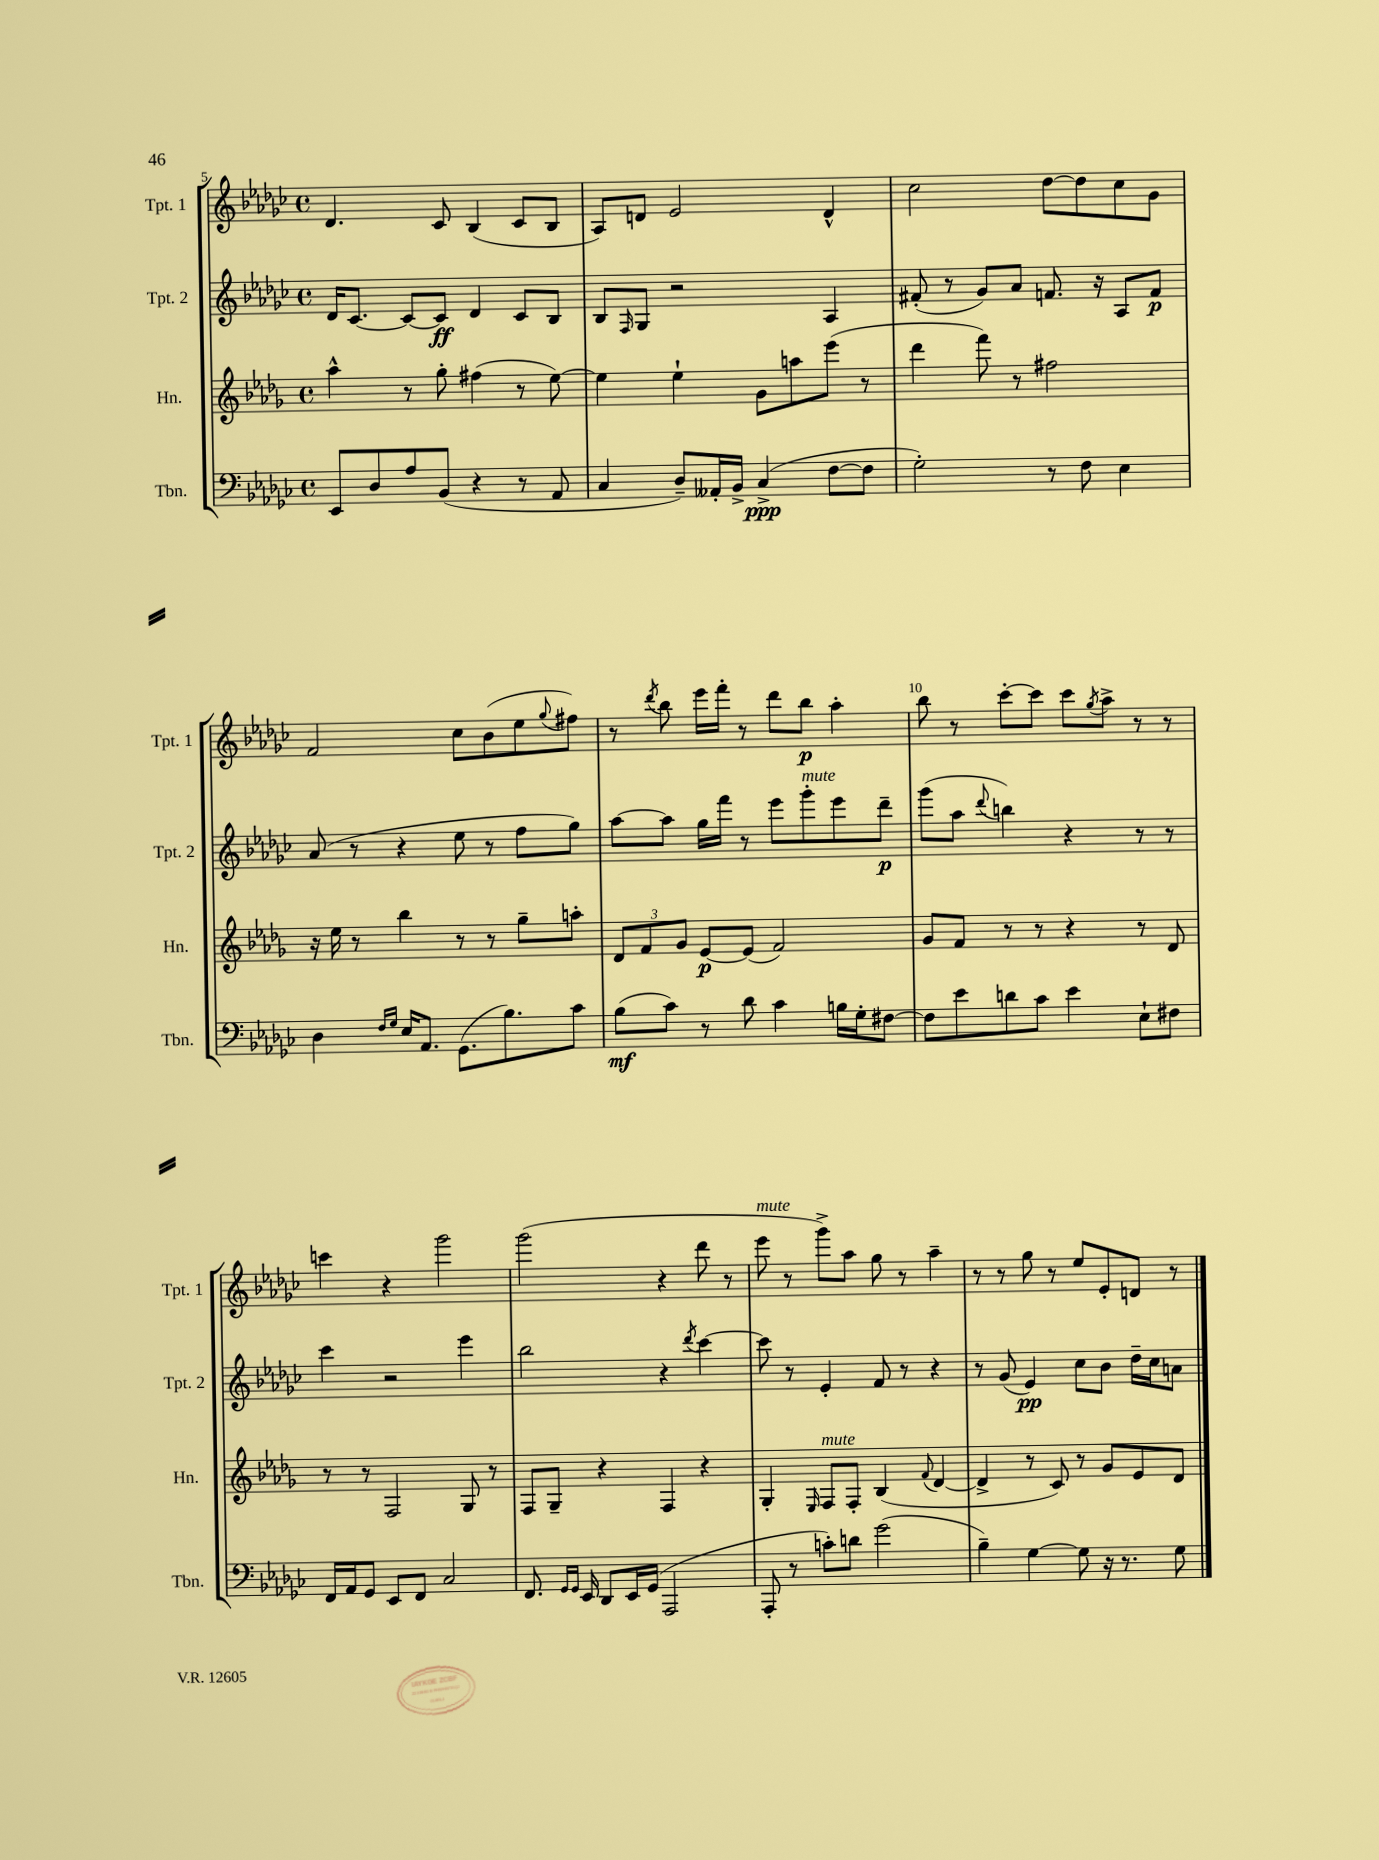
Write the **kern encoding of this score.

**kern	**dynam	**kern	**dynam	**kern	**dynam	**kern	**dynam
*part4	*part4	*part3	*part3	*part2	*part2	*part1	*part1
*staff4	*staff4	*staff3	*staff3	*staff2	*staff2	*staff1	*staff1
*I"Tbn.	*	*I"Hn.	*	*I"Tpt. 2	*	*I"Tpt. 1	*
*I'Tbn.	*	*I'Hn.	*	*I'Tpt. 2	*	*I'Tpt. 1	*
*clefF4	*	*clefG2	*	*clefG2	*	*clefG2	*
*k[b-e-a-d-g-c-]	*	*k[b-e-a-d-g-]	*	*k[b-e-a-d-g-c-]	*	*k[b-e-a-d-g-c-]	*
*M4/4	*	*M4/4	*	*M4/4	*	*M4/4	*
*met(c)	*	*met(c)	*	*met(c)	*	*met(c)	*
=5	=5	=5	=5	=5	=5	=5	=5
8EE-/L	.	4aa-^^\	.	16d-/KL	.	4.d-/	.
.	.	.	.	[8.c-/J	.	.	.
8D-/	.	.	.	.	.	.	.
8A-/	.	8r	.	8c-/L_	.	.	.
(8BB-/J	.	8gg-'\	.	8c-/J]	ff	8c-/	.
4r	.	(4ff#X\	.	4d-/	.	(4B-/	.
8r	.	8r	.	8c-/L	.	8c-/L	.
8AA-/	.	[8ee-\)	.	8B-/J	.	8B-/J	.
=6	=6	=6	=6	=6	=6	=6	=6
4C-/	.	4ee-\]	.	8B-/L	.	8A-/L)	.
.	.	.	.	16qqF/	.	.	.
.	.	.	.	8G-/J	.	8dn/J	.
8D-~/L)	.	4ee-`\	.	2r	.	2e-/	.
16AA--X'/L	.	.	.	.	.	.	.
16BB-^/JJ	.	.	.	.	.	.	.
(4C-^/	ppp	8g-\L	.	.	.	.	.
.	.	8aan\	.	.	.	.	.
[8F\L	.	(8eee-\J	.	4A-/	.	4d^^/	.
8F\J]	.	8r	.	.	.	.	.
=7	=7	=7	=7	=7	=7	=7	=7
2G-'\)	.	4ddd-\	.	(8f#X'/	.	2cc-\	.
.	.	.	.	8r	.	.	.
.	.	8fff\)	.	8g-/L)	.	.	.
.	.	8r	.	8a-/J	.	.	.
8r	.	2ff#X\	.	8.fn/	.	[8dd-\L	.
8F\	.	.	.	.	.	8dd-\]	.
.	.	.	.	16r	.	.	.
4E-\	.	.	.	8A-/L	.	8cc-\	.
.	.	.	.	8f/J	p	8g-\J	.
!!LO:LB:g=z
=8	=8	=8	=8	=8	=8	=8	=8
4D-\	.	16r	.	(8a-/	.	2f/	.
.	.	16ee-\	.	.	.	.	.
.	.	8r	.	8r	.	.	.
16qqF/LL	.	.	.	.	.	.	.
16qqG-/JJ	.	.	.	.	.	.	.
16E-/KL	.	4bb-\	.	4r	.	.	.
8.AA-/J	.	.	.	.	.	.	.
(8.GG-\L	.	8r	.	8ee-\	.	8cc-\L	.
.	.	8r	.	8r	.	(8b-\	.
8.B-\)	.	.	.	.	.	.	.
.	.	8gg-~\L	.	8ff\L	.	8ee-\	.
.	.	.	.	.	.	8qqgg-/	.
8c-\J	.	8aan'\J	.	8gg-\J)	.	8ff#X\J)	.
=9	=9	=9	=9	=9	=9	=9	=9
(8B-\L	mf	12d-/L	.	[8aa-\L	.	8r	.
.	.	12f/	.	.	.	.	.
.	.	.	.	.	.	8qddd-/	.
8c-\J)	.	.	.	8aa-\J]	.	8bb-\	.
.	.	12g-/J	.	.	.	.	.
8r	.	[8e-/L	p	16gg-\LL	.	16eee-\LL	.
.	.	.	.	16fff\JJ	.	16fff'\JJ	.
8d-\	.	(8e-/J]	.	8r	.	8r	.
4c-\	.	2f/)	.	8eee-\L	.	8ddd-\L	.
!	!	!	!	!LO:TX:a:i:t=mute	!	!	!
.	.	.	.	8ggg-'\	.	8bb-\J	p
16Bn\LL	.	.	.	8eee-\	.	4aa-'\	.
16G-'\J	.	.	.	.	.	.	.
[8F#X\J	.	.	.	8ddd-~\J	p	.	.
=10	=10	=10	=10	=10	=10	=10	=10
8F#\L]	.	8g-/L	.	(8ggg-\L	.	8bb-\	.
8e-\	.	8f/J	.	8aa-\J	.	8r	.
.	.	.	.	8qqddd-/	.	.	.
8dn\	.	8r	.	4bbn\)	.	[8ccc-'\L	.
8c-\J	.	8r	.	.	.	8ccc-\J]	.
4e-\	.	4r	.	4r	.	8ccc-\L	.
.	.	.	.	.	.	8qgg-/	.
.	.	.	.	.	.	8aa-^\J	.
8E-`\L	.	8r	.	8r	.	8r	.
8F#X\J	.	8d-/	.	8r	.	8r	.
!!LO:LB:g=z
=11	=11	=11	=11	=11	=11	=11	=11
16FF/LL	.	8r	.	4ccc-\	.	4cccn\	.
16AA-/J	.	.	.	.	.	.	.
8GG-/J	.	8r	.	.	.	.	.
8EE-/L	.	2F/	.	2r	.	4r	.
8FF/J	.	.	.	.	.	.	.
2C-/	.	.	.	.	.	2ggg-\	.
.	.	8G-/	.	4eee-\	.	.	.
.	.	8r	.	.	.	.	.
=12	=12	=12	=12	=12	=12	=12	=12
8.FF/	.	8F/L	.	2bb-\	.	(2ggg-\	.
.	.	8G-~/J	.	.	.	.	.
16qqGG-/LL	.	.	.	.	.	.	.
16qqGG-/JJ	.	.	.	.	.	.	.
16EE-/	.	.	.	.	.	.	.
8DD-/L	.	4r	.	.	.	.	.
16EE-/L	.	.	.	.	.	.	.
(16GG-/JJ	.	.	.	.	.	.	.
2AAA-/	.	4F/	.	4r	.	4r	.
.	.	.	.	8qddd-/	.	.	.
.	.	4r	.	[4ccc-\	.	8ddd-\	.
.	.	.	.	.	.	8r	.
=13	=13	=13	=13	=13	=13	=13	=13
!	!	!	!	!	!	!LO:TX:a:i:t=mute	!
8AAA-'/	.	4G-'/	.	8ccc-\]	.	8eee-\	.
8r	.	.	.	8r	.	8r	.
.	.	16qqE-/	.	.	.	.	.
!	!	!LO:TX:a:i:t=mute	!	!	!	!	!
8cn'\L)	.	8F/L	.	4e-'/	.	8ggg-^\L)	.
8dn\J	.	8F'/J	.	.	.	8aa-\J	.
(2g-\	.	(4B-/	.	8f/	.	8gg-\	.
.	.	.	.	8r	.	8r	.
.	.	8qqf/	.	.	.	.	.
.	.	[4d-/	.	4r	.	4aa-~\	.
=14	=14	=14	=14	=14	=14	=14	=14
4B-~\)	.	4d-^/]	.	8r	.	8r	.
.	.	.	.	(8g-/	.	8r	.
[4G-\	.	8r	.	4e-/)	pp	8gg-\	.
.	.	8c/)	.	.	.	8r	.
8G-\]	.	8r	.	8cc-\L	.	8ee-/L	.
16r	.	8g-/L	.	8b-\J	.	8e-'/	.
8.r	.	.	.	.	.	.	.
.	.	8e-/	.	16dd-~\LL	.	8dn/J	.
.	.	.	.	16cc-\J	.	.	.
8G-\	.	8d-/J	.	8an\J	.	8r	.
==	==	==	==	==	==	==	==
*-	*-	*-	*-	*-	*-	*-	*-
